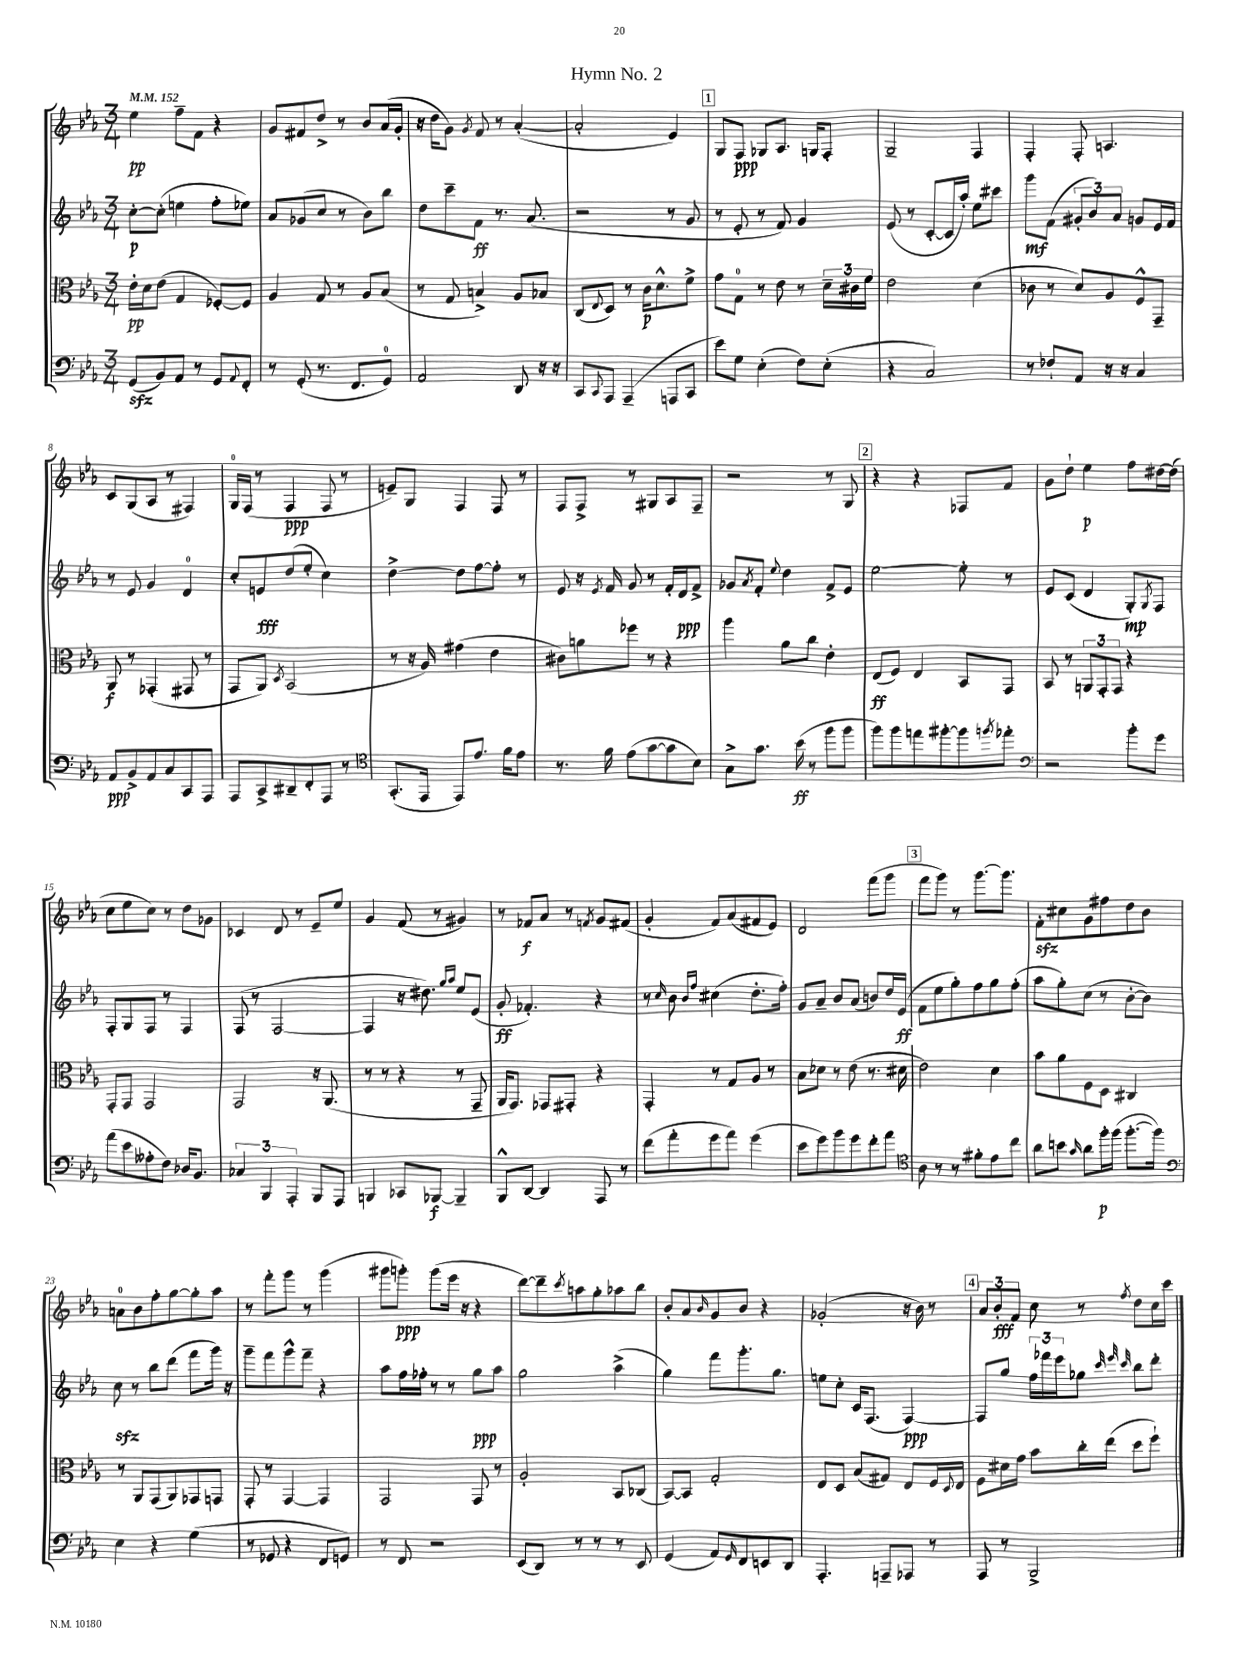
\header { title = "Hymn No. 2" }
<<
\new StaffGroup <<
\new Staff = "s0" {
    \clef treble \key ees \major \numericTimeSignature \time 3/4 \tempo 4 = 152
    ees''4\pp f''8-- f'8 r4 |
    g'8 fis'8 d''8-> r8 bes'8 aes'16( g'16-. |
    r16 d''16 g'8) \acciaccatura { g'8 } f'8 r8 aes'4~-.( |
    aes'2-. ees'4) |
    \mark \markup { \box "1" } g8 f8\ppp ges8 aes8. g16 f8-. |
    g2-- f4 |
    f4-. f8-. a4. |
    c'8 g8( aes8 r8 fis4) |
    g16-0 f16( r8 f4\ppp f8 r8 |
    e'8--) g8 f4 f8 r8 |
    f8 f8-> r8 gis8 aes8 f8-- |
    r2 r8 g8 |
    \mark \markup { \box "2" } r4 r4 fes8 f'8 |
    g'8 d''8-! ees''4\p f''8 dis''16~ dis''16( |
    c''8 ees''8 c''8) r8 d''8 ges'8 |
    ces'4 d'8 r8 ees'8-- ees''8 |
    g'4 f'8( r8 gis'4) |
    r8 fes'8\f aes'8 r8 \acciaccatura { f'8 } g'8 fis'8( |
    g'4-. f'8) aes'8( fis'8 ees'8) |
    d'2 f'''8( g'''8 |
    \mark \markup { \box "3" } f'''8 g'''8) r8 g'''8.~ g'''8. |
    f'8-.\sfz cis''8 g'8 fis''8 d''8 bes'8 |
    a'8-0 bes'8 f''8-. g''8~ g''8-. aes''8 |
    r8 f'''8-. g'''8 r8 g'''4( |
    gis'''8 g'''8-.\ppp) g'''8( ees'''16 r16 r4 |
    d'''8~) d'''8-- \acciaccatura { c'''8 } a''8 g''8-. aes''8 bes''8 |
    bes'8-. aes'8 \grace { bes'16 } g'8 bes'8 r4 |
    ges'2-.( r16 bes'16) r8 |
    \mark \markup { \box "4" } \tuplet 3/2 { aes'8 bes'8-.\fff f'8 } c''8 r8 \acciaccatura { f''8 } d''8 c''16 c'''16 \bar "|." |
}
\new Staff = "s1" {
    \clef treble \key ees \major \numericTimeSignature \time 3/4
    c''8~-.\p c''8-.( e''4 f''8-. ees''8) |
    aes'8 ges'8( c''8 r8 bes'8) bes''8 |
    d''8 c'''8-- f'8\ff r8. aes'8.( |
    r2 r8 g'8 |
    \mark \markup { \box "1" } r8 ees'8-. r8 f'8) g'4 |
    ees'8( r8 c'8~-. c'16 aes''16-.) ees''8 cis'''8 |
    g'''8\mf f'8( \tuplet 3/2 { gis'8-. bes'8) aes'8 } g'8 ees'16 f'16 |
    r8 ees'8 g'4 d'4-0 |
    c''8-. e'8\fff d''8( ees''8-. c''4) |
    d''4~-> d''8 f''8~ f''8-. r8 |
    ees'8 r16 \acciaccatura { ees'8 } f'16 g'8 r8 f'16-. d'16\ppp f'8-> |
    ges'8 \acciaccatura { aes'8 } f'8-. \appoggiatura { ees''8 } d''4 f'8-> ees'8 |
    \mark \markup { \box "2" } ees''2~ ees''8-. r8 |
    ees'8 c'8( d'4 g8-.\mp) \acciaccatura { g8 } f8 |
    f8-. g8 f8 r8 f4 |
    f8( r8 f2~ |
    f4 r16 dis''8.) \grace { g''16 aes''16 } ees''8 ees'8( |
    g'8-.\ff fes'4.-.) r4 |
    r8 \grace { c''16 } bes'8 \grace { bes'16 f''16 } cis''4( d''8.-. f''16-.) |
    g'8 aes'8-- bes'8 aes'8( b'8) d''16 ees'16\ff( |
    \mark \markup { \box "3" } f'8 ees''8 g''8-.) f''8 g''8 f''8-.( |
    aes''8 g''8-.) c''8( r8 bes'8~-. bes'8) |
    c''8\sfz r8 bes''8 d'''8( f'''8 g'''16) r16 |
    g'''8-- f'''8 g'''8-^ f'''8-- r4 |
    aes''8 f''16 fes''16-. r8 r8 g''8\ppp aes''8 |
    g''2 aes''4->( |
    g''4) f'''8 g'''8.-. g''8. |
    e''8 c''8-. c'16 f8.( f4~\ppp) |
    \mark \markup { \box "4" } f8 g''8 \tuplet 3/2 { f''16 fes'''16 ees'''16 } ges''8 \grace { c'''32 ees'''32 c'''32 } bes''8 d'''8-. \bar "|." |
}
\new Staff = "s2" {
    \clef alto \key ees \major \numericTimeSignature \time 3/4
    ees'16-.\pp d'16 ees'8( g4 fes8~-.) fes8 |
    aes4 g8 r8 aes8 bes8( |
    r8 g8 b4->) aes8 bes8 |
    c8( \appoggiatura { ees8 } d8) r8 c'16\p d'8.-^ f'8-> |
    \mark \markup { \box "1" } g'8 g8-0 r8 ees'8 r8 \tuplet 3/2 { d'16-- cis'16 f'16 } |
    ees'2 d'4( |
    ces'8 r8 d'8) aes8 f8-^ g,8-- |
    aes,8\f r8 ges,4-.( gis,8 r8 |
    g,8 aes,8) \acciaccatura { d8 } bes,2( |
    r8 r16 aes16) gis'4( ees'4 |
    cis'8) a'8 fes''8 r8 r4 |
    aes''4 aes'8 c''8 ees'4-. |
    \mark \markup { \box "2" } ees8\ff( f8) ees4 bes,8 g,8 |
    bes,8 r8 \tuplet 3/2 { a,8 g,8-. g,8 } r4 |
    g,8-. g,8 g,2 |
    g,2 r16 aes,8.( |
    r8 r8 r4 r8 g,8-- |
    aes,16 g,8.) ges,8 gis,8-. r4 |
    g,4-. r8 g8 aes8 r8 |
    bes8 des'8 r8 ees'8( r8. dis'16 |
    \mark \markup { \box "3" } ees'2) d'4 |
    bes'8 aes'8 f8 d8 cis4 |
    r8 aes,8 g,8( aes,8) ges,8 g,8 |
    g,8-. r8 g,4~ g,4 |
    g,2 g,8 r8 |
    aes2-. bes,8 ces8( |
    bes,8~) bes,8 g2-. |
    ees8 d8 bes8( gis8) ees8 f16 \appoggiatura { d8 } ees16 |
    \mark \markup { \box "4" } f8 dis'16 g'16 bes'8 c''16-. ees''16( d''8 f''8-!) \bar "|." |
}
\new Staff = "s3" {
    \clef bass \key ees \major \numericTimeSignature \time 3/4
    g,8\sfz( bes,8) aes,8 r8 g,8 \appoggiatura { aes,8 } f,8-. |
    r8 g,8-.( r8. f,8. g,8-0) |
    aes,2 d,8 r16 r16 |
    c,8 \appoggiatura { c,8 } aes,,8 aes,,4--( a,,8 c,8 |
    \mark \markup { \box "1" } ees'8) g8 ees4-.( f8) ees8-.( |
    r4 c2) |
    r8 fes8-! aes,8 r16 r16 c4 |
    aes,8\ppp bes,8-> aes,8 c8 c,8 aes,,8 |
    aes,,8 c,8-> dis,8-- f,8-. aes,,8 r8 |
    \clef tenor g,8.-.( ees,16 ees,8) ees'8. f'16 ees'8 |
    r8. f'16 ees'8( g'8~ g'8 bes8) |
    g8-> g'8. bes'16\ff( r8 f''8 f''8 |
    \mark \markup { \box "2" } f''8) f''8 e''8 fis''8~-. fis''8 \acciaccatura { f''8 } ees''8-. |
    \clef bass r2 bes'8-. g'8 |
    aes'8( ees'8 aeses8-. f8) des16 bes,8. |
    \tuplet 3/2 { ces4 bes,,4 aes,,4-. } bes,,8 aes,,8 |
    b,,4 ces,8 bes,,8~\f bes,,4-- |
    bes,,8-^ d,8~ d,4 aes,,8 r8 |
    f'8( aes'8-. g'8 aes'8) g'4( |
    ees'8 g'8) bes'8 g'8 f'8-. aes'8 |
    \mark \markup { \box "3" } \clef tenor aes8 r8 r8 fis'8-. ees'8 c''8 |
    aes'8 b'8 \grace { g'16 } aes'8 f''16-.\p f''16( f''8.~-. f''16) |
    \clef bass ees4 r4 g4( |
    r8 ges,8 r4 f,8 g,8) |
    r8 f,8 r2 |
    ees,8( d,8) r8 r8 r8 ees,8 |
    g,4( aes,8) \grace { g,16 } f,8 e,8 d,8 |
    aes,,4.-. a,,8-- aes,,8 r8 |
    \mark \markup { \box "4" } aes,,8 r8 bes,,2-> \bar "|." |
}
>>
>>
